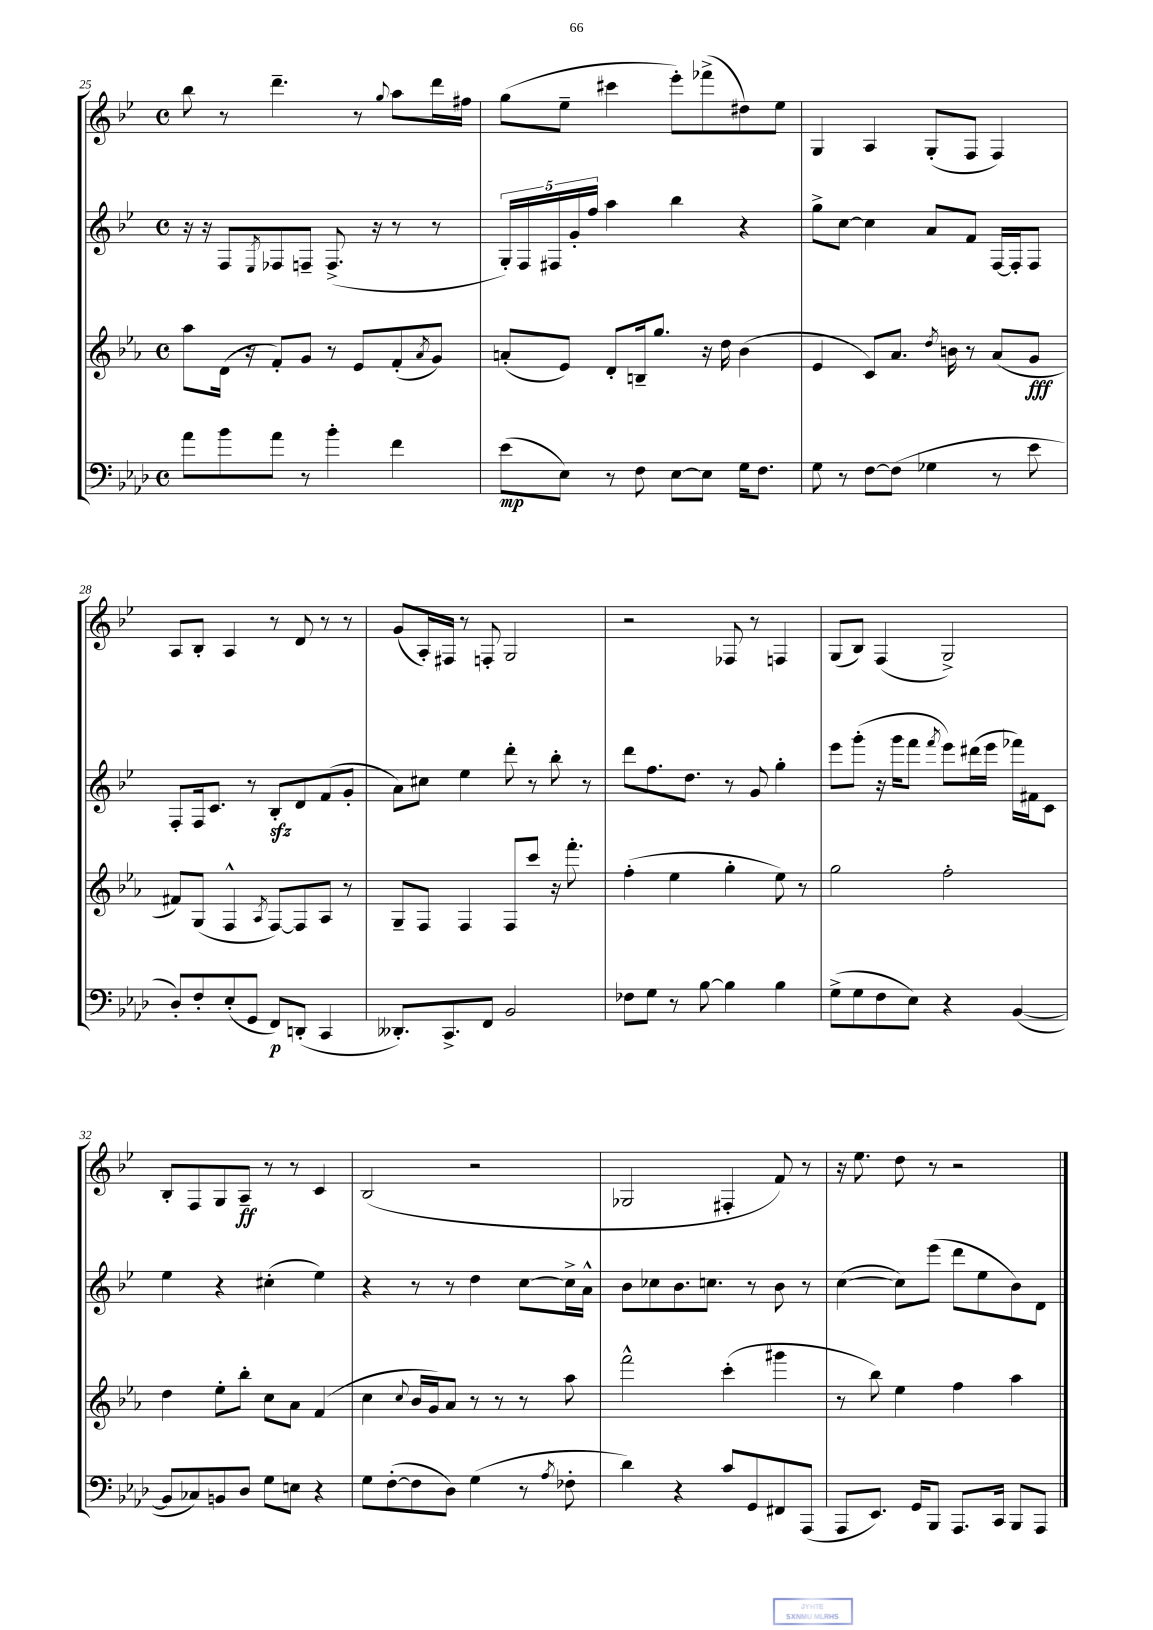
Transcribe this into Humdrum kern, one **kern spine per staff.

**kern	**dynam	**kern	**dynam	**kern	**kern	**dynam
*part4	*part4	*part3	*part3	*part2	*part1	*part1
*staff4	*staff4	*staff3	*staff3	*staff2	*staff1	*staff1
*clefF4	*	*clefG2	*	*clefG2	*clefG2	*
*k[b-e-a-d-]	*	*k[b-e-a-]	*	*k[b-e-]	*k[b-e-]	*
*M4/4	*	*M4/4	*	*M4/4	*M4/4	*
*met(c)	*	*met(c)	*	*met(c)	*met(c)	*
=25	=25	=25	=25	=25	=25	=25
8a-\L	.	8aa-\L	.	16r	8bb-\	.
.	.	.	.	16r	.	.
8b-\	.	(16d\Jk	.	8F/L	8r	.
.	.	16r	.	.	.	.
.	.	.	.	8qE-/	.	.
8a-\J	.	8f'/L)	.	8F-X/	4.ddd~\	.
8r	.	8g/J	.	8Fn~/J	.	.
4b-'\	.	8r	.	(8.F^/	.	.
.	.	8e-/L	.	.	8r	.
.	.	.	.	16r	.	.
.	.	.	.	.	8qqgg/	.
4f\	.	(8f'/	.	8r	8aa\L	.
.	.	8qa-/	.	.	.	.
.	.	8g/J)	.	8r	16ddd\L	.
.	.	.	.	.	16ff#X\JJ	.
=26	=26	=26	=26	=26	=26	=26
(8e-\L	mp	(8an'/L	.	20G'/LL)	(8gg\L	.
.	.	.	.	20F/	.	.
.	.	.	.	20F#X/	.	.
8E-\J)	.	8e-/J)	.	.	8ee-~\J	.
.	.	.	.	20g'/	.	.
.	.	.	.	20ff/JJ	.	.
8r	.	8d'/L	.	4aa\	4ccc#X\	.
8F\	.	16Bn~/k	.	.	.	.
.	.	8.gg/J	.	.	.	.
[8E-\L	.	.	.	4bb-\	8eee-'\L)	.
8E-\J]	.	16r	.	.	(8fff-X^\	.
.	.	16dd\	.	.	.	.
16G\KL	.	(4b-\	.	4r	8dd#X\)	.
8.F\J	.	.	.	.	.	.
.	.	.	.	.	8ee-\J	.
=27	=27	=27	=27	=27	=27	=27
8G\	.	4e-/	.	8gg^\L	4G/	.
8r	.	.	.	[8cc\J	.	.
[8F\L	.	8c/L)	.	4cc\]	4A/	.
(8F\J]	.	8.a-/J	.	.	.	.
4G-X\	.	.	.	8a/L	(8G'/L	.
.	.	8qdd/	.	.	.	.
.	.	16bn\	.	.	.	.
.	.	8r	.	8f/J	8F/J	.
8r	.	(8a-/L	.	[16F/LL	4F/)	.
.	.	.	.	16F'/J]	.	.
8e-\	.	8g/J	fff	8F/J	.	.
!!LO:LB:g=z
=28	=28	=28	=28	=28	=28	=28
8D-'/L)	.	8f#X/L)	.	8F'/L	8A/L	.
8F'/	.	(8G/J	.	16F/k	8B-'/J	.
.	.	.	.	8.c/J	.	.
(8E-'/	.	4F^^/	.	.	4A/	.
8GG/J	.	.	.	8r	.	.
.	.	8qA-/	.	.	.	.
8FF/L)	p	[8F/L)	.	8B-zz'/L	8r	.
(8DDn'/J	.	8F/]	.	8d/	8d/	.
4CC/	.	8A-/J	.	(8f/	8r	.
.	.	8r	.	8g'/J	8r	.
=29	=29	=29	=29	=29	=29	=29
8.DD--X'/L)	.	8G~/L	.	8a\L)	(8g/L	.
.	.	8F/J	.	8cc#X\J	16A'/L)	.
8.CC^/	.	.	.	.	16F#X/JJ	.
.	.	4F/	.	4ee-\	8r	.
8FF/J	.	.	.	.	8Fn'/	.
2BB-/	.	8F/L	.	8ddd'\	2G/	.
.	.	8ccc/J	.	8r	.	.
.	.	16r	.	8bb-'\	.	.
.	.	8.fff'\	.	.	.	.
.	.	.	.	8r	.	.
=30	=30	=30	=30	=30	=30	=30
8F-X\L	.	(4ff'\	.	8ddd\L	2r	.
8G\J	.	.	.	8.ff\	.	.
8r	.	4ee-\	.	.	.	.
.	.	.	.	8.dd\J	.	.
[8B-\	.	.	.	.	.	.
4B-\]	.	4gg'\	.	8r	8F-X/	.
.	.	.	.	8g/	8r	.
4B-\	.	8ee-\)	.	4gg'\	4Fn/	.
.	.	8r	.	.	.	.
=31	=31	=31	=31	=31	=31	=31
(8G^\L	.	2gg\	.	8eee-\L	(8G/L	.
8G\	.	.	.	(8ggg'\J	8B-/J)	.
8F\	.	.	.	16r	(4F/	.
.	.	.	.	16ggg\KL	.	.
8E-\J)	.	.	.	8fff\J	.	.
.	.	.	.	8qfff/	.	.
4r	.	2ff'\	.	8eee-\L)	2G^/)	.
.	.	.	.	(16ddd#X\L	.	.
.	.	.	.	16eee-\JJ	.	.
([4BB-/	.	.	.	16fff-X\LL)	.	.
.	.	.	.	16f#X\J	.	.
.	.	.	.	8c\J	.	.
!!LO:LB:g=z
=32	=32	=32	=32	=32	=32	=32
8BB-/L]	.	4dd\	.	4ee-\	8B-'/L	.
8C-X/)	.	.	.	.	8F/	.
8BBn/	.	8ee-'\L	.	4r	8G/	.
8D-/J	.	8bb-'\J	.	.	8A~/J	ff
8G\L	.	8cc\L	.	(4cc#X'\	8r	.
8En\J	.	8a-\J	.	.	8r	.
4r	.	(4f/	.	4ee-\)	4c/	.
=33	=33	=33	=33	=33	=33	=33
8G\L	.	4cc\	.	4r	(2B-/	.
([8F'\	.	.	.	.	.	.
.	.	8qqcc/	.	.	.	.
8F\]	.	16b-/LL	.	8r	.	.
.	.	16g/J)	.	.	.	.
8D-\J)	.	8a-/J	.	8r	.	.
(4G\	.	8r	.	4dd\	2r	.
.	.	8r	.	.	.	.
8r	.	8r	.	[8cc\L	.	.
8qA-/	.	.	.	.	.	.
8F-X'\	.	8aa-\	.	16cc^\L]	.	.
.	.	.	.	16a^^\JJ	.	.
=34	=34	=34	=34	=34	=34	=34
4d-\)	.	2fff^^\	.	8b-\L	2G-X/	.
.	.	.	.	8cc-X\	.	.
4r	.	.	.	8.b-\	.	.
.	.	.	.	8.ccn\J	.	.
8c/L	.	(4ccc'\	.	.	4F#X'/	.
8GG/	.	.	.	8r	.	.
8FF#X/	.	4ggg#X\	.	8b-\	8f/)	.
(8AAA-/J	.	.	.	8r	8r	.
=35	=35	=35	=35	=35	=35	=35
8AAA-/L	.	8r	.	([4cc\	16r	.
.	.	.	.	.	8.ee-\	.
8.EE-/J)	.	8bb-\)	.	.	.	.
.	.	4ee-\	.	8cc\L])	8dd\	.
16GG/KL	.	.	.	.	.	.
8BBB-/J	.	.	.	(8eee-\J	8r	.
8.AAA-/L	.	4ff\	.	8ddd\L	2r	.
.	.	.	.	8ee-\	.	.
16CC/Jk	.	.	.	.	.	.
8BBB-/L	.	4aa-\	.	8b-\)	.	.
8AAA-/J	.	.	.	8d\J	.	.
==	==	==	==	==	==	==
*-	*-	*-	*-	*-	*-	*-
